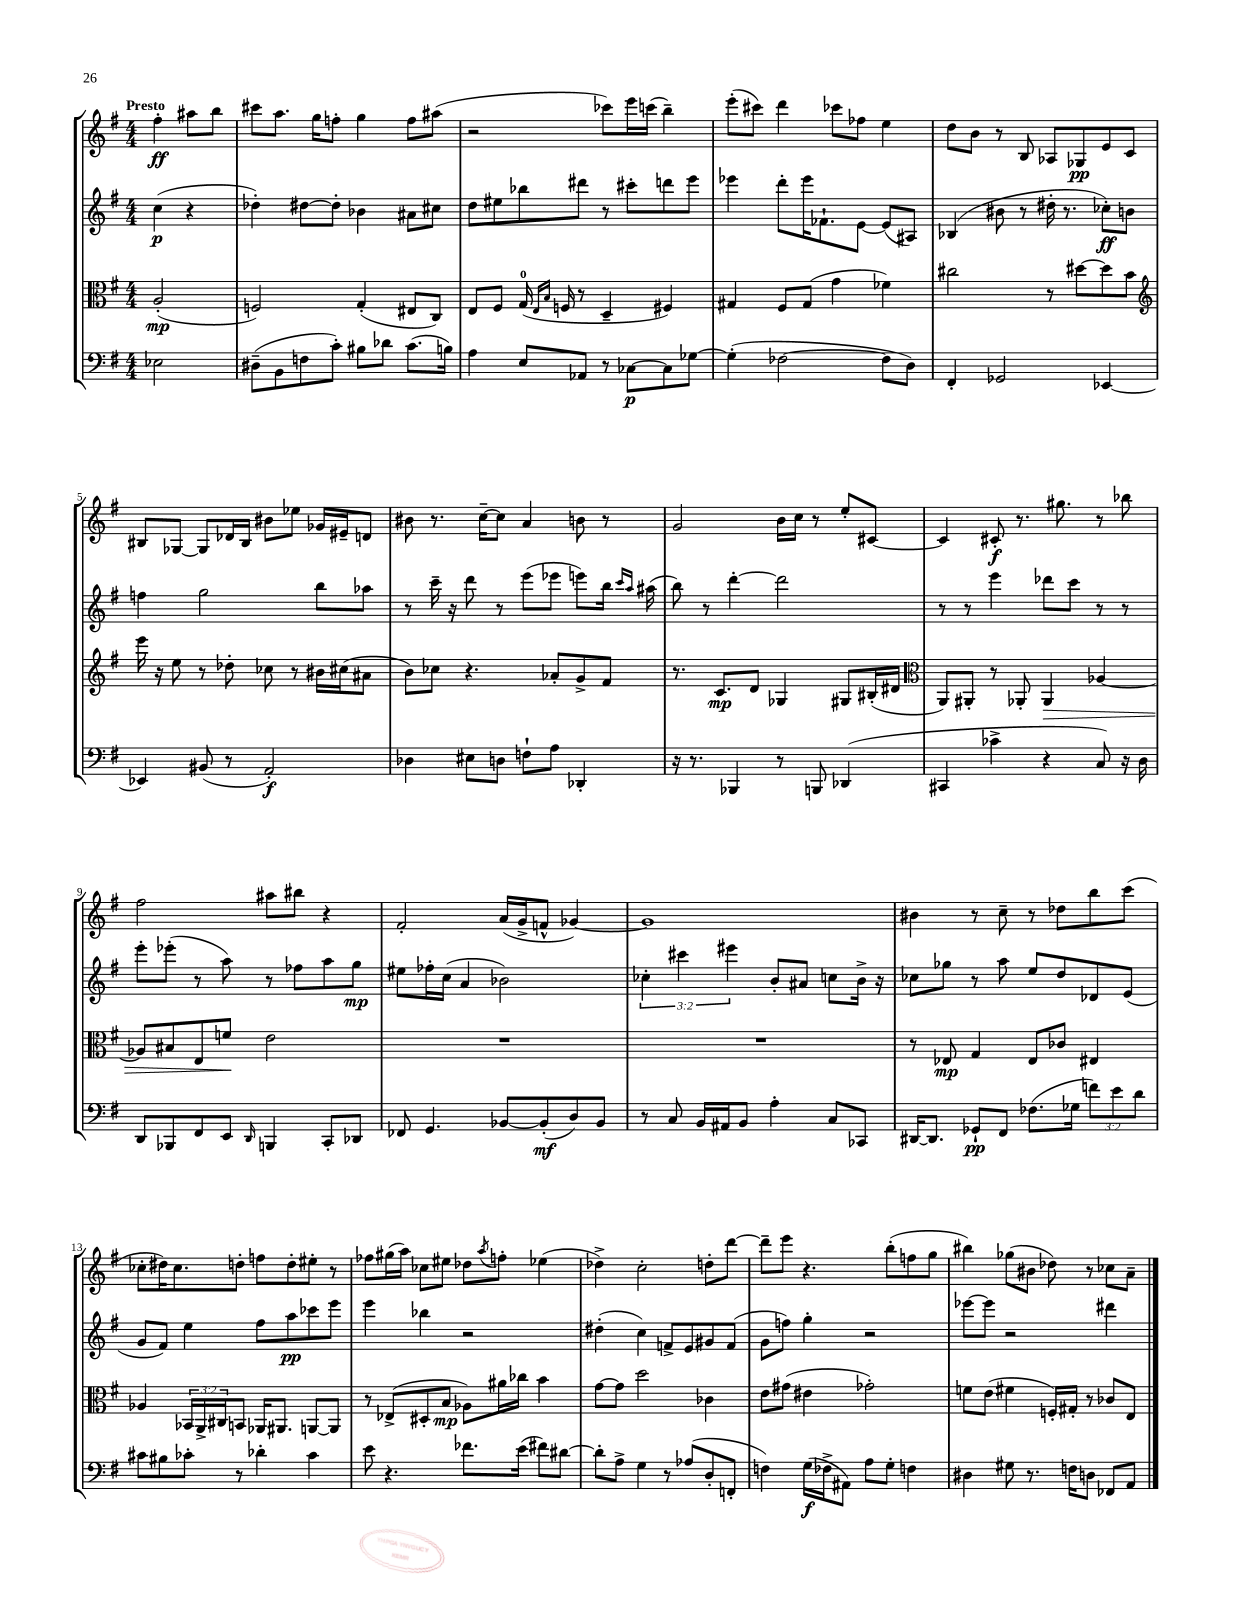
<<
\new StaffGroup <<
\new Staff = "s0" {
    \clef treble \key g \major \numericTimeSignature \time 4/4 \partial 2 \tempo "Presto"
    fis''4-.\ff ais''8 b''8 |
    cis'''8 a''8. g''16 f''8-. g''4 f''8 ais''8( |
    r2 ces'''8) e'''16 c'''16( b''4--) |
    e'''8-.( cis'''8) d'''4 ces'''8 fes''8 e''4 |
    d''8 b'8 r8 b8 aes8 ges8\pp e'8 c'8 |
    bis8 ges8~ ges8 des'16 bis16 bis'8 ees''8 ges'16 eis'16-- d'8 |
    bis'8 r8. c''16~-- c''8 a'4 b'8 r8 |
    g'2 b'16 c''16 r8 e''8-. cis'8~ |
    cis'4 cis'8-.\f r8. gis''8. r8 bes''8 |
    fis''2 ais''8 bis''8 r4 |
    fis'2-. a'16( g'16-> f'8-^ ges'4~) |
    ges'1 |
    bis'4 r8 c''8-- r8 des''8 b''8 c'''8( |
    ces''8-. dis''16) ces''8. d''8-. f''8 d''8-. eis''8-. r8 |
    fes''8 gis''16( a''16) ces''8 eis''8 des''8 \acciaccatura { a''8 } f''8-. ees''4( |
    des''4->) c''2-. d''8-. d'''8~ |
    d'''8-- e'''8 r4. b''8-.( f''8 g''8 |
    bis''4) ges''8( bis'8 des''8) r8 ces''8 a'8-- \bar "|." |
}
\new Staff = "s1" {
    \clef treble \key g \major \numericTimeSignature \time 4/4 \override Staff.TupletNumber.text = #tuplet-number::calc-fraction-text \partial 2
    c''4\p( r4 |
    des''4-.) dis''8~ dis''8-. bes'4 ais'8 cis''8 |
    d''8 eis''8 bes''8 dis'''8 r8 cis'''8-. d'''8 e'''8 |
    ees'''4 d'''8-. ees'''16 fes'8.-! e'8~ e'8( ais8) |
    bes4( bis'8 r8 dis''16-. r8. ces''8-.\ff) b'8 |
    f''4 g''2 b''8 aes''8 |
    r8 c'''16-- r16 d'''8 r8 e'''8( ees'''8 e'''8) b''16 \grace { c'''16 a''16 } ais''16( |
    b''8) r8 d'''4~-. d'''2 |
    r8 r8 e'''4 des'''8 c'''8 r8 r8 |
    e'''8-. ees'''8-.( r8 a''8) r8 fes''8 a''8 g''8\mp |
    eis''8 fes''16-. c''16( a'4 bes'2) |
    \tuplet 3/2 { ces''4-. cis'''4 eis'''4 } b'8-. ais'8 c''8 b'16-> r16 |
    ces''8 ges''8 r8 a''8 e''8 d''8 des'8 e'8( |
    g'8 fis'8) e''4 fis''8 a''8\pp ces'''8 e'''8 |
    e'''4 bes''4 r2 |
    dis''4-.( c''4) f'8-> e'8 gis'8 f'8( |
    g'8 f''8) g''4-. r2 |
    ees'''8~ ees'''8 r2 dis'''4 \bar "|." |
}
\new Staff = "s2" {
    \clef alto \key g \major \numericTimeSignature \time 4/4 \override Staff.TupletNumber.text = #tuplet-number::calc-fraction-text \partial 2
    a2-.\mp( |
    f2) g4-.( eis8 c8) |
    e8 fis8 g16-0( \grace { e16 b16 } f16 r8 d4-- fis4) |
    gis4 fis8 gis8( g'4 fes'4) |
    cis''2 r8 dis''8~ dis''8 b'8 |
    \clef treble e'''16 r16 e''8 r8 des''8-. ces''8 r8 bis'16 cis''16( ais'8 |
    b'8) ces''8 r4. aes'8-. g'8-> fis'8 |
    r8. c'8.\mp d'8 ges4 gis8 bis16-.( dis'16 |
    \clef alto a,8) ais,8-. r8 aes,8-. aes,4\> aes4~ |
    aes8 bis8 e8 f'8\! e'2 |
    R1 |
    R1 |
    r8 ees8\mp g4 ees8 ces'8 eis4 |
    aes4 \tuplet 3/2 { bes,16 a,16-> cis16 } b,8 aes,16 ais,8. a,8~ a,8 |
    r8 ees8->( dis8-. b8\mp aes8) ais'16 ces''16 b'4 |
    g'8~ g'8 d''2 ces'4 |
    e'8 gis'8( eis'4 ges'2-.) |
    f'8 e'8( fis'4 f16-.) gis16-. r8 ces'8 e8 \bar "|." |
}
\new Staff = "s3" {
    \clef bass \key g \major \numericTimeSignature \time 4/4 \override Staff.TupletNumber.text = #tuplet-number::calc-fraction-text \partial 2
    ees2 |
    dis8--( b,8 f8 c'8-.) bis8 des'8 c'8.( b16) |
    a4 e8 aes,8 r8 ces8~\p ces8 ges8~ |
    ges4-.( fes2~ fes8 d8) |
    fis,4-. ges,2 ees,4~ |
    ees,4 bis,8( r8 a,2-.\f) |
    des4 eis8 d8 f8-! a8 des,4-. |
    r16 r8. bes,,4 r8 b,,8 des,4( |
    cis,4 ces'4-> r4 c8) r16 d16 |
    d,8 bes,,8 fis,8 e,8 \grace { d,16 } b,,4 c,8-. des,8 |
    fes,8 g,4. bes,8~ bes,8-.\mf( d8) bes,8 |
    r8 c8 b,16 ais,16 b,8 a4-. c8 ces,8 |
    dis,16~ dis,8. ges,8-!\pp fis,8 fes8.( ges16 \tuplet 3/2 { f'8) e'8 d'8 } |
    cis'8 bis8 ces'8-. r8 des'4-. ces'4 |
    e'8 r4. fes'8. e'16( fis'8) dis'8~ |
    dis'8-. a8-> g4 r8 aes8( d8-. f,8-. |
    f4) g16\f( fes16-> ais,8) a8 g8-. f4 |
    dis4 gis8 r8. f16 d8 fes,8 a,8 \bar "|." |
}
>>
>>
